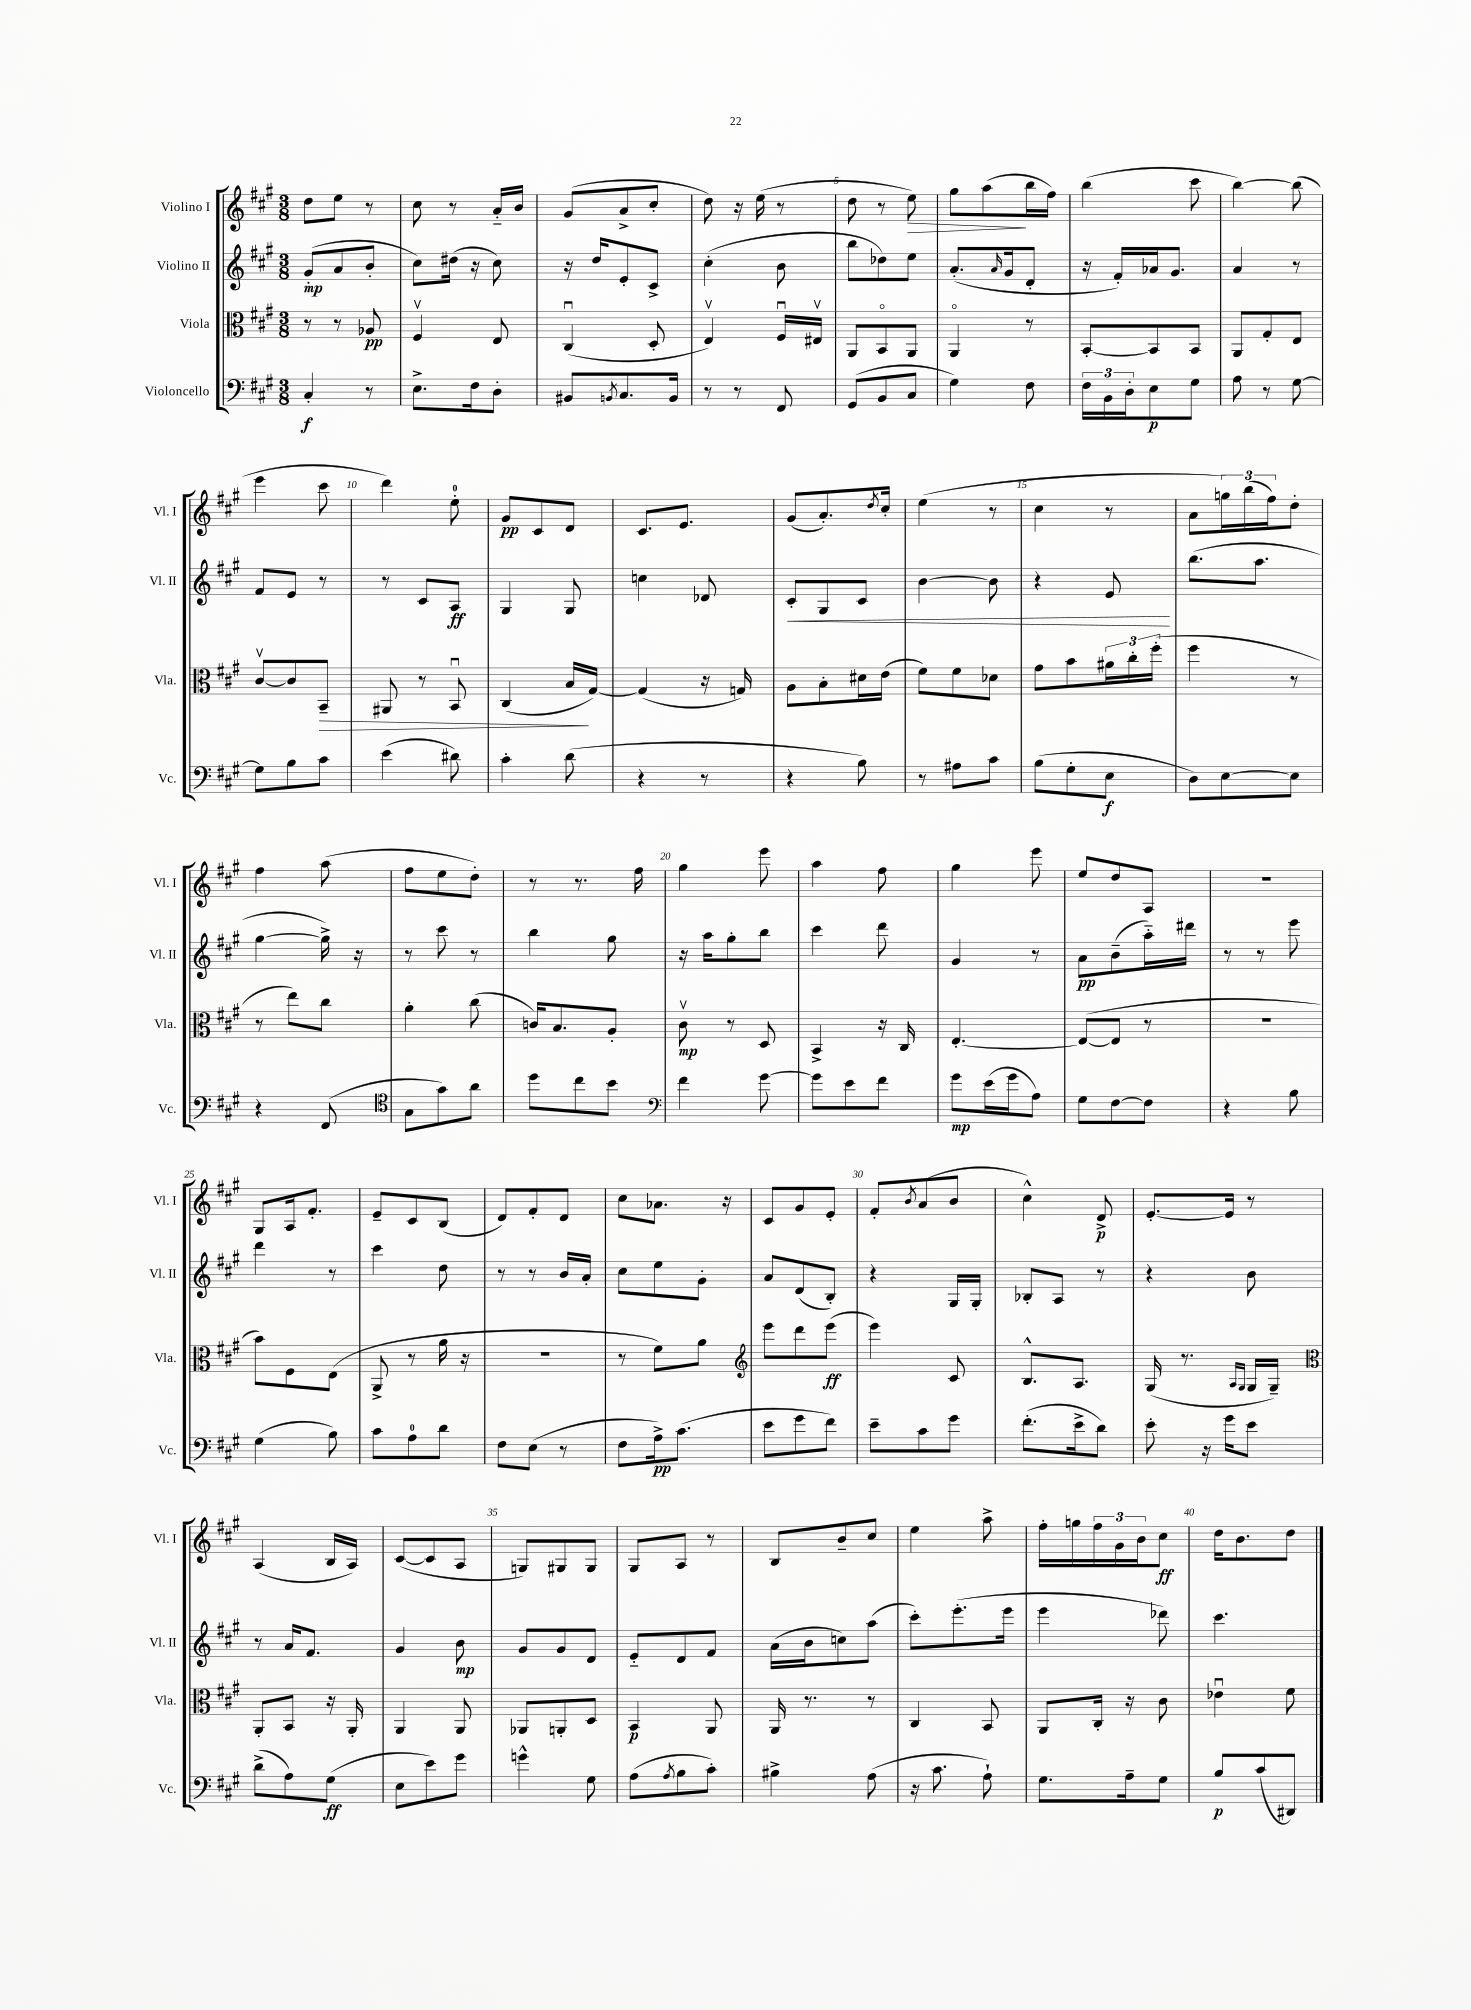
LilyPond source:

<<
\new StaffGroup <<
\new Staff = "s0" \with { instrumentName = "Violino I" shortInstrumentName = "Vl. I" } {
    \clef treble \key a \major \numericTimeSignature \time 3/8
    d''8 e''8 r8 |
    cis''8 r8 a'16-_ b'16 |
    gis'8( a'8-> cis''8-. |
    d''8) r16 e''16( r8 |
    d''8 r8 e''8\>) |
    gis''8 a''8\!( b''16 fis''16) |
    b''4( cis'''8 |
    b''4~) b''8( |
    e'''4 cis'''8 |
    d'''4) e''8-0-. |
    gis'8\pp cis'8 d'8 |
    cis'8. e'8. |
    gis'8( a'8.-.) \acciaccatura { d''8 } cis''16-. |
    e''4( r8 |
    cis''4 r8 |
    a'8 \tuplet 3/2 { g''16) b''16( fis''16) } d''8-. |
    fis''4 a''8( |
    fis''8 e''8 d''8-.) |
    r8 r8. fis''16 |
    gis''4 e'''8 |
    a''4 fis''8 |
    gis''4 e'''8 |
    e''8 d''8 a8 |
    R4. |
    gis8 a16 fis'8.-. |
    e'8-- cis'8 b8( |
    d'8) fis'8-. d'8 |
    cis''8 aes'8. r16 |
    cis'8 gis'8 e'8-. |
    fis'8-. \acciaccatura { b'8 } a'8( b'8 |
    cis''4-^) d'8->\p |
    e'8.~-. e'16 r8 |
    a4( b16 a16) |
    cis'8~( cis'8 a8 |
    g8) gis8 gis8 |
    gis8 a8 r8 |
    b8 b'8-- cis''8 |
    e''4 a''8-> |
    fis''16-. g''16 \tuplet 3/2 { fis''16 gis'16 b'16 } cis''8\ff |
    d''16 b'8. d''8 \bar "|." |
}
\new Staff = "s1" \with { instrumentName = "Violino II" shortInstrumentName = "Vl. II" } {
    \clef treble \key a \major \numericTimeSignature \time 3/8
    gis'8-.\mp( a'8 b'8-. |
    cis''8) dis''16( r16 cis''8) |
    r16 d''16 e'8-. cis'8-> |
    cis''4-.( b'8 |
    b''8 des''8) e''8 |
    a'8.-.( \grace { a'16 } gis'16 d'8-. |
    r16 fis'16-.) aes'16 gis'8. |
    a'4 r8 |
    fis'8 e'8 r8 |
    r8 cis'8 a8\ff |
    gis4 gis8 |
    c''4 des'8 |
    cis'8-.\< gis8 cis'8 |
    b'4~ b'8 |
    r4 e'8\! |
    b''8.( a''8. |
    gis''4~ gis''16->) r16 |
    r8 cis'''8 r8 |
    b''4 gis''8 |
    r16 a''16 gis''8-. b''8 |
    cis'''4 d'''8 |
    gis'4 r8 |
    a'8\pp b'8--( a''16-_) dis'''16 |
    r8 r8 e'''8 |
    d'''4 r8 |
    cis'''4 d''8 |
    r8 r8 b'16 a'16-. |
    cis''8 e''8 gis'8-. |
    a'8 d'8( b8-.) |
    r4 gis16 gis16-. |
    bes8-. a8 r8 |
    r4 b'8 |
    r8 a'16 fis'8. |
    gis'4 b'8\mp |
    gis'8 gis'8 d'8 |
    e'8-_ d'8 fis'8 |
    a'16( b'16 c''8) a''8( |
    cis'''8-.) e'''8.-.( e'''16 |
    e'''4 des'''8) |
    cis'''4. \bar "|." |
}
\new Staff = "s2" \with { instrumentName = "Viola" shortInstrumentName = "Vla." } {
    \clef alto \key a \major \numericTimeSignature \time 3/8
    r8 r8 aes8\pp |
    fis4\upbow e8 |
    cis4\downbow( d8-. |
    e4\upbow) fis16\downbow eis16\upbow |
    a,8 b,8\flageolet a,8 |
    a,4\flageolet r8 |
    b,8~-. b,8 b,8 |
    a,8 gis8-. e8 |
    cis'8~\upbow cis'8 b,8--\> |
    ais,8 r8 b,8\downbow |
    cis4( b16\! gis16~) |
    gis4( r16 g16) |
    a8 b8-. dis'16 e'16( |
    fis'8) fis'8 des'8 |
    gis'8 b'8 \tuplet 3/2 { ais'16 cis''16-. fis''16-.( } |
    fis''4 r8 |
    r8 e''8) cis''8 |
    a'4-. cis''8( |
    c'16) b8. a8-. |
    cis'8\upbow\mp r8 d8 |
    b,4-> r16 cis16 |
    e4.~-. |
    e8~( e8 r8 |
    R4. |
    b'8) fis8 e8( |
    a,8-> r8 a'16 r16 |
    R4. |
    r8 fis'8) a'8 |
    \clef treble e'''8 d'''8 e'''8\ff( |
    e'''4) cis'8 |
    b8.-^ a8. |
    gis16( r8. \grace { a16 gis16 } gis16 gis16--) |
    \clef alto a,8-. b,8 r16 a,16-. |
    a,4 a,8 |
    aes,8 a,8-. d8 |
    b,4\p a,8 |
    a,16 r8. r8 |
    cis4 b,8 |
    a,8 cis16-. r16 cis'8 |
    ees'4\downbow fis'8 \bar "|." |
}
\new Staff = "s3" \with { instrumentName = "Violoncello" shortInstrumentName = "Vc." } {
    \clef bass \key a \major \numericTimeSignature \time 3/8
    cis4-.\f r8 |
    e8.-> fis16 d8-. |
    bis,8 \acciaccatura { b,8 } cis8. b,16 |
    r8 r8 fis,8 |
    gis,8( b,8 cis8 |
    gis4) fis8 |
    \tuplet 3/2 { fis16 b,16 d16-. } e8\p gis8 |
    a8 r8 gis8~ |
    gis8 b8 cis'8 |
    e'4( dis'8) |
    cis'4-. d'8( |
    r4 r8 |
    r4 b8) |
    r8 ais8 cis'8 |
    b8( gis8-. e8\f |
    d8) e8~ e8 |
    r4 fis,8( |
    \clef tenor gis8 gis'8) a'8 |
    d''8 cis''8 b'8 |
    \clef bass fis'4 gis'8~ |
    gis'8 e'8 fis'8 |
    gis'8\mp e'16( gis'16 a8) |
    gis8 fis8~ fis8 |
    r4 b8 |
    gis4( b8) |
    cis'8 a8-0 d'8 |
    fis8 e8( r8 |
    fis8 a16->\pp) cis'8.( |
    e'8 gis'8 fis'8) |
    e'8-- cis'8 gis'8 |
    fis'8.-.( e'16-> d'8) |
    e'8-. r16 gis'16 e'8 |
    d'8->( a8) gis8\ff( |
    e8 e'8) gis'8 |
    g'4-^ gis8 |
    a8( \acciaccatura { a8 } b8 cis'8-.) |
    bis4-> a8( |
    r16 cis'8. a8-!) |
    gis8. a16-- gis8 |
    b8\p cis'8( dis,8) \bar "|." |
}
>>
>>
\layout { \context { \Score \override BarNumber.break-visibility = ##(#f #t #t) barNumberVisibility = #(every-nth-bar-number-visible 5) } }
